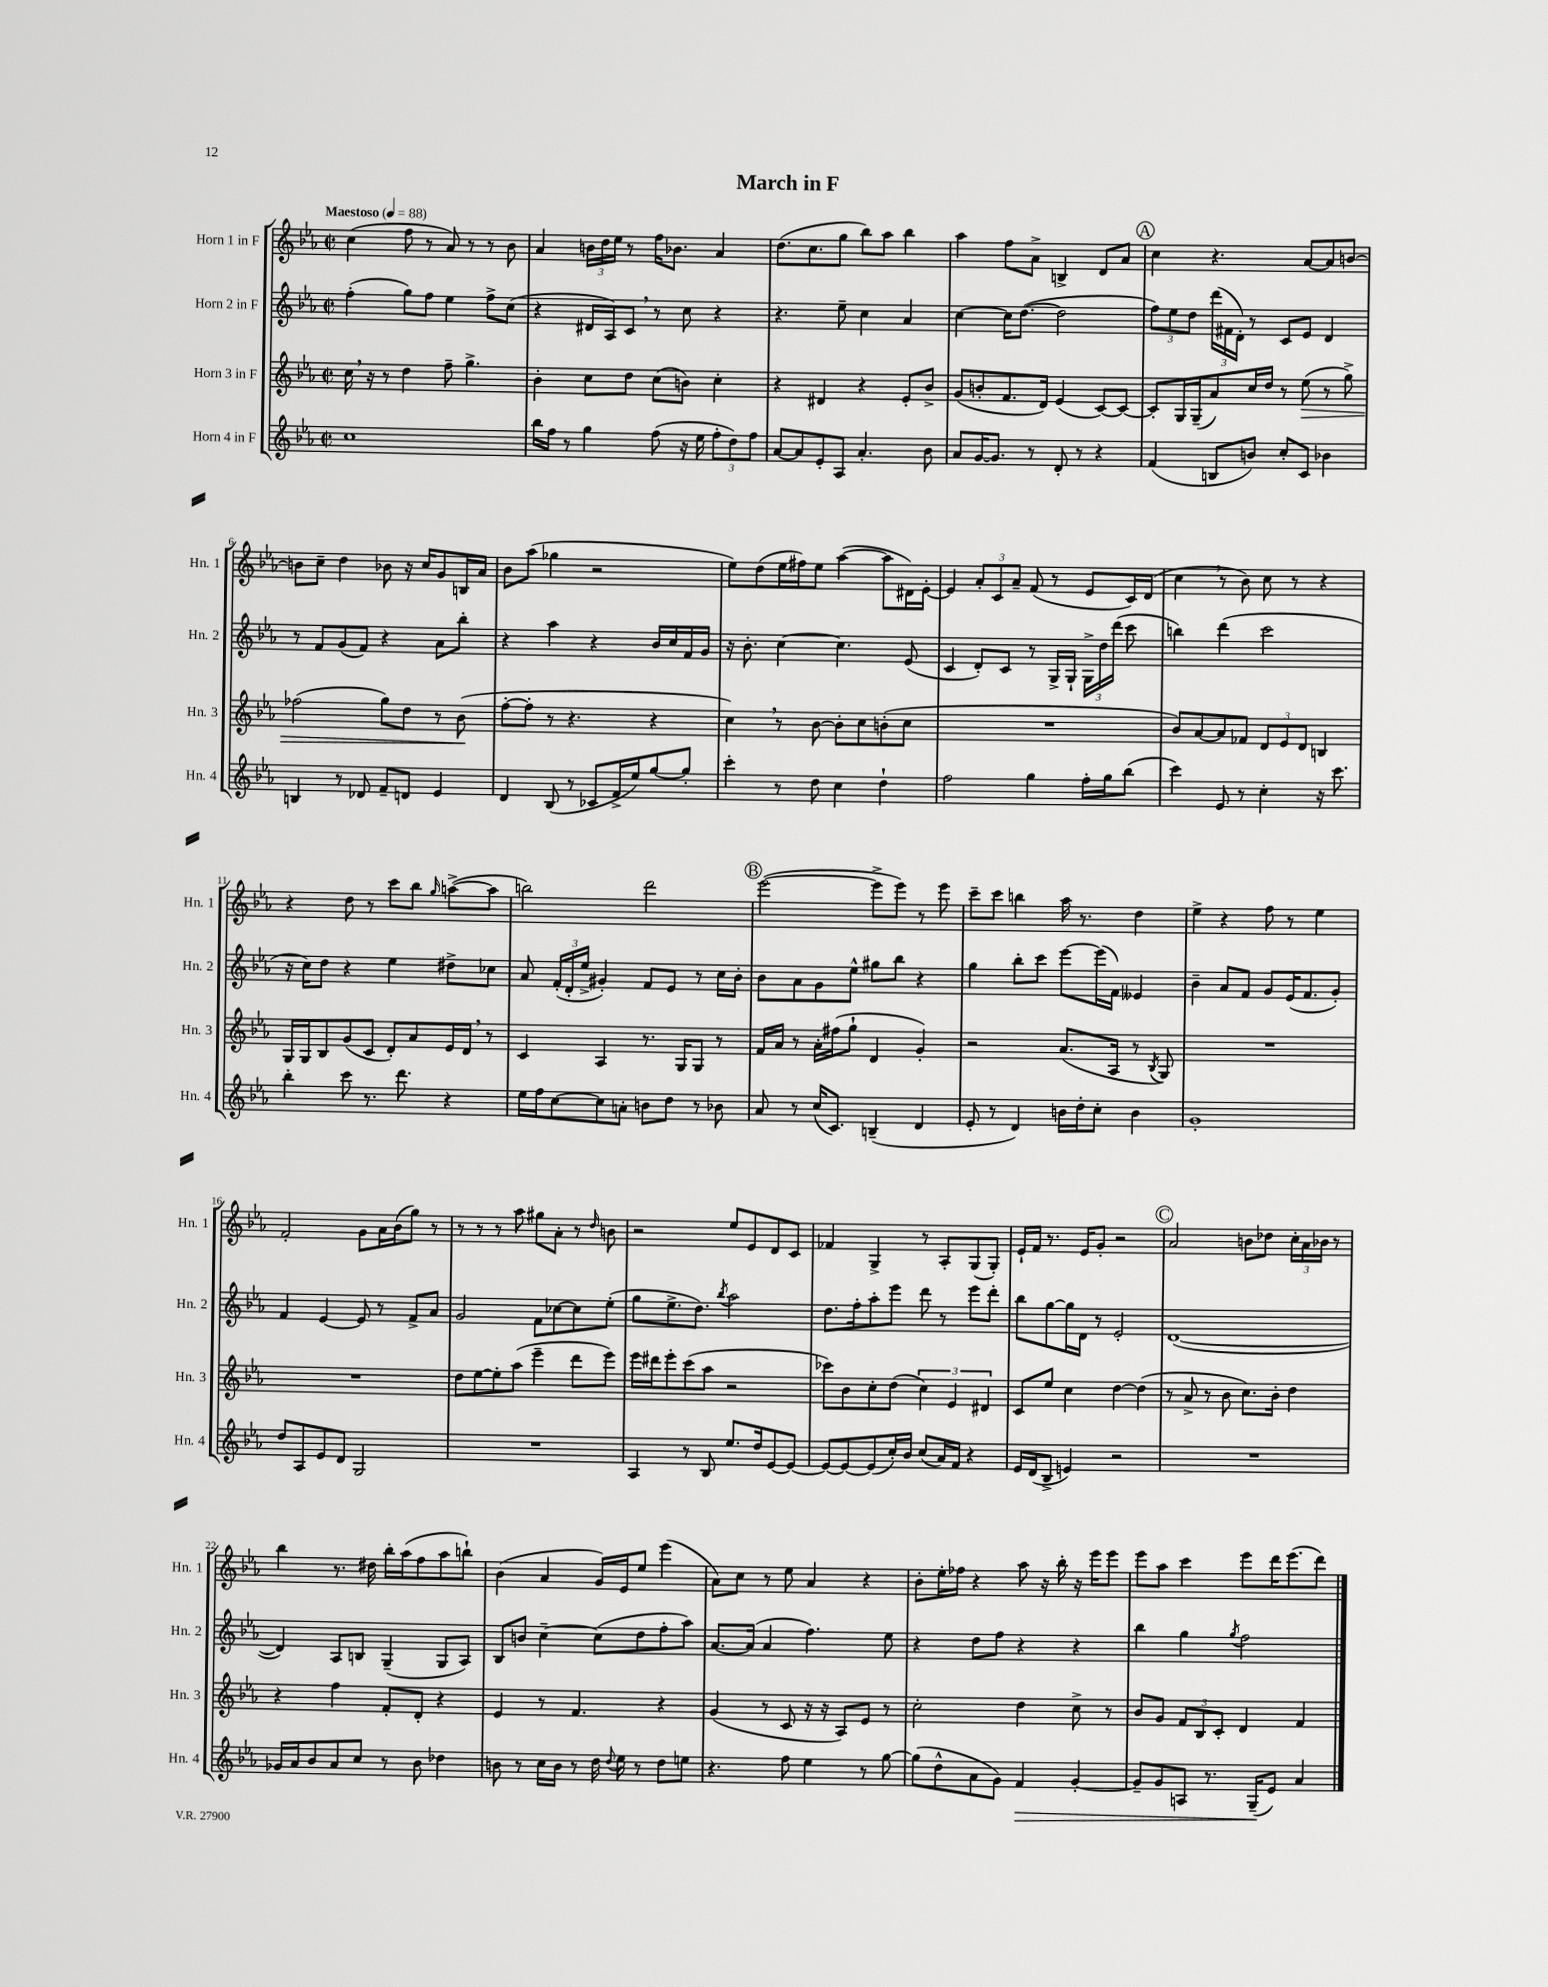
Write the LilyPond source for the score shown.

\header { title = "March in F" }
<<
\new StaffGroup <<
\new Staff = "s0" \with { instrumentName = "Horn 1 in F" shortInstrumentName = "Hn. 1" } {
    \clef treble \key ees \major \defaultTimeSignature \time 2/2 \tempo "Maestoso" 4 = 88
    \autoBeamOff c''4( f''8 r8 aes'8) r8 r8 bes'8 |
    aes'4 \tuplet 3/2 { b'16[ d''16 ees''16] } r8 f''16[ bes'8.] aes'4 |
    d''8.[( c''8. g''8] bes''8[) aes''8] bes''4 |
    aes''4 f''8[ aes'8]-> b4-> d'8[ aes'8] |
    \mark \markup { \circle "A" } c''4 r4. aes'8[~ aes'8 b'8]~ |
    b'8[ c''8]-- d''4 bes'8 r16 c''16[ g'8 b16 aes'16] |
    bes'8[ aes''8]( ges''4 r2 |
    ees''8[) d''8( ees''16 fis''16) ees''8] aes''4~( aes''8[ dis'16) ees'16]~-. |
    ees'4 \tuplet 3/2 { aes'8[-. c'8 aes'8]-- } f'8( r8 ees'8[ c'16) d'16]( |
    c''4 \breathe r8 bes'8) c''8 r8 r4 |
    r4 d''8 r8 c'''8[ bes''8] \grace { g''16 } a''8[~->( a''8] |
    b''2) d'''2 |
    \mark \markup { \circle "B" } ees'''2~( ees'''8[-> ees'''8]) r8 ees'''8 |
    c'''8[-- c'''8] b''4 aes''16 r8. d''4 |
    ees''4-> r4 f''8 r8 ees''4 |
    f'2-. g'8[ aes'16 bes'16( g''8]) r8 |
    r8 r8 r8 aes''8 gis''8[ aes'8]-. r8 \grace { d''16 } b'8 |
    r2 ees''8[ ees'8 d'8 c'8] |
    fes'4 g4-> r8 aes8[-. g8( g8]-.) |
    ees'16[-! f'16] r8. ees'16[ g'8]-. r2 |
    \mark \markup { \circle "C" } aes'2 b'8[ des''8] \tuplet 3/2 { c''16[-. aes'16 bes'16] } r8 |
    bes''4 r8. dis''16 bes''16[-. aes''16( f''8 aes''8 b''8]-!) |
    bes'4( aes'4 g'16[) ees'16 ees''8] ees'''4( |
    aes'8[) c''8] r8 ees''8 aes'4 r4 |
    bes'8[-. ees''16-. fes''16] r4 aes''8 r16 bes''16-. r16 ees'''16[ ees'''8] |
    ees'''8[ aes''8] c'''4 ees'''8[ d'''16 ees'''8.( d'''8]) \bar "|." |
}
\new Staff = "s1" \with { instrumentName = "Horn 2 in F" shortInstrumentName = "Hn. 2" } {
    \clef treble \key ees \major \defaultTimeSignature \time 2/2
    \autoBeamOff f''4-.( g''8[) f''8] ees''4 f''8[-> c''8]( |
    r4 dis'16[ aes16) c'8] \breathe r8 c''8 r4 |
    r4. ees''8-- c''4 aes'4 |
    c''4~ c''16[ d''8.]~( d''2 |
    \mark \markup { \circle "A" } \tuplet 3/2 { f''8[) ees''8 d''8] } \tuplet 3/2 { d'''16[( fis'16 d'16]-.) } r8 c'8[ ees'8] d'4 |
    r8 f'8[ g'8( f'8]) r4 aes'8[ bes''8]-. |
    r4 aes''4 r4 bes'16[ c''16 f'16 g'16] |
    r16 bes'8.-. c''4~ c''4. ees'8( |
    c'4 d'8[-.) c'8] r8 g16[-> g16]-! \tuplet 3/2 { g16[-> d''16 d'''16]( } c'''8 |
    b''4) d'''4( c'''2 |
    r16 c''16[) d''8] r4 ees''4 dis''8[-> ces''8] |
    aes'8 \tuplet 3/2 { f'16[-.( d'16-. ees''16]-> } gis'4-.) f'8[ ees'8] r8 c''16[ bes'16]-. |
    \mark \markup { \circle "B" } bes'8[ aes'8 g'8 ees''8]-^ gis''8[ bes''8] r4 |
    g''4 bes''8[-. c'''8] ees'''8[~ ees'''16( f'16]) eeses'4 |
    bes'4-- aes'8[ f'8] g'8[ ees'16( f'8. g'8]-.) |
    f'4 ees'4~ ees'8 r8 f'8[-> aes'8] |
    g'2 f'8[ ces''8~ ces''8 ees''8]-.( |
    g''8[ ees''8.-> d''8.]) \acciaccatura { bes''8 } aes''2 |
    d''8.[ f''16-. aes''8-. ees'''8] d'''8 r8 ees'''8[ d'''8]-. |
    bes''8[ g''8~ g''16 d'16] r8 ees'2-. |
    \mark \markup { \circle "C" } d'1~( |
    d'4) aes8[ b8] g4--( g8[ aes8]) |
    bes8[ b'8] c''4~-- c''8[( d''8 f''8-. aes''8]) |
    aes'8.[~ aes'16]( aes'4 f''4.) ees''8 |
    r4 d''8[ f''8] r4 r4 |
    bes''4 g''4 \acciaccatura { g''8 } f''2 \bar "|." |
}
\new Staff = "s2" \with { instrumentName = "Horn 3 in F" shortInstrumentName = "Hn. 3" } {
    \clef treble \key ees \major \defaultTimeSignature \time 2/2
    \autoBeamOff c''16 \breathe r16 r8 d''4 f''8-- g''4.-> |
    bes'4-. c''8[ d''8] c''8[( b'8]) c''4-. |
    r4 dis'4 r4 ees'8[-. bes'8]-> |
    g'8[( b'8-. f'8. d'16]) ees'4( c'8[~) c'8]~ |
    \mark \markup { \circle "A" } c'8[-. g16 g16--( aes'8) c''16 d''16] r8 ees''8\>( r8 g''8->) |
    fes''2( g''8[) d''8] r8 bes'8\!( |
    f''8[~-. f''8]-. r8 r4. r4 |
    c''4) \breathe r8 bes'8~ bes'8[-. c''8 b'8-.( c''8] |
    R1 |
    bes'8[) aes'8~ aes'8 fes'8] \tuplet 3/2 { d'8[ ees'8 d'8] } b4 |
    g16[ g16 bes8 g'8( c'8] d'8[-.) aes'8 ees'16 d'16] \breathe r8 |
    c'4 aes4 r8. g16[ g8] r8 |
    \mark \markup { \circle "B" } f'16[ aes'16] r8 aes'16[-. fis''16( g''8]-! d'4 g'4-.) |
    r2 aes'8.[( aes16] r8 \acciaccatura { bes8 } g8) |
    R1 |
    R1 |
    d''8[ ees''8~ ees''8-. aes''8]( ees'''4-- d'''8[ ees'''8]) |
    ees'''16[ dis'''16 ees'''8-. c'''8( aes''8] r2 |
    ces'''8[) bes'8 c''8-. d''8]( \tuplet 3/2 { c''4) ees'4 dis'4 } |
    c'8[ ees''8] c''4 d''4~ d''4( |
    \mark \markup { \circle "C" } r8 aes'8-> r8 bes'8 c''8.[) bes'16]-. d''4 |
    r4 f''4 f'8[-. d'8]-. r4 |
    ees'4 r8 f'4. r4 |
    g'4( r8 c'8 r16 r16 aes8[) ees'8] r8 |
    c''2-. d''4 c''8-> r8 |
    bes'8[ g'8] \tuplet 3/2 { f'8[ bes8 c'8]-. } d'4 f'4 \bar "|." |
}
\new Staff = "s3" \with { instrumentName = "Horn 4 in F" shortInstrumentName = "Hn. 4" } {
    \clef treble \key ees \major \defaultTimeSignature \time 2/2
    \autoBeamOff c''1 |
    bes''16[ f''16] r8 g''4 f''8( r16 ees''16 \tuplet 3/2 { f''8[-. d''8) f''8] } |
    aes'8[~ aes'8 ees'8-. aes8] aes'4.-. bes'8 |
    aes'8[ g'16~ g'8.] r8 d'8-. r8 r4 |
    \mark \markup { \circle "A" } f'4( b8[ b'8]) c''8[-. c'8] bes'4 |
    b4 r8 des'8 f'8[-- d'8] ees'4 |
    d'4 bes8( r8 ces'8[ f'16-> ees''16) g''8~ g''8]-. |
    c'''4-. r8 d''8 c''4 d''4-! |
    f''2 g''4 f''16[-. g''16 bes''8]( |
    c'''4) ees'8 r8 c''4-. r16 c'''8. |
    bes''4-. c'''8 r8. d'''8. r4 |
    ees''16[ f''16 c''8~ c''8 a'8]-. b'8[ d''8] r8 bes'8 |
    \mark \markup { \circle "B" } aes'8 r8 c''16[( c'8.]) b4--( d'4 |
    ees'8-. r8 d'4) b'16[ d''16-. c''8]-. b'4 |
    g'1-. |
    d''8[ aes8 ees'8 d'8] g2 |
    R1 |
    aes4 r8 bes8 ees''8.[ d''16 ees'8~ ees'8]~ |
    ees'8[~ ees'8~ ees'8( c''16-.) bes'16] c''8[( aes'16) f'16] r4 |
    ees'16[ d'16( bes8]-> e'4) r2 |
    \mark \markup { \circle "C" } R1 |
    ges'16[ aes'16 bes'8 aes'8 c''8] r8 bes'8 des''4 |
    b'8 r8 c''16[ b'16] r8 d''16 \appoggiatura { d''8 } ees''16 r8 d''8[ e''8] |
    r4. f''8 ees''4 r8 g''8~ |
    g''8[( d''8-^ aes'8 g'8]) f'4\> g'4~-. |
    g'8[-- g'8 a8] r8. g16[--\!( ees'8]) aes'4 \bar "|." |
}
>>
>>
